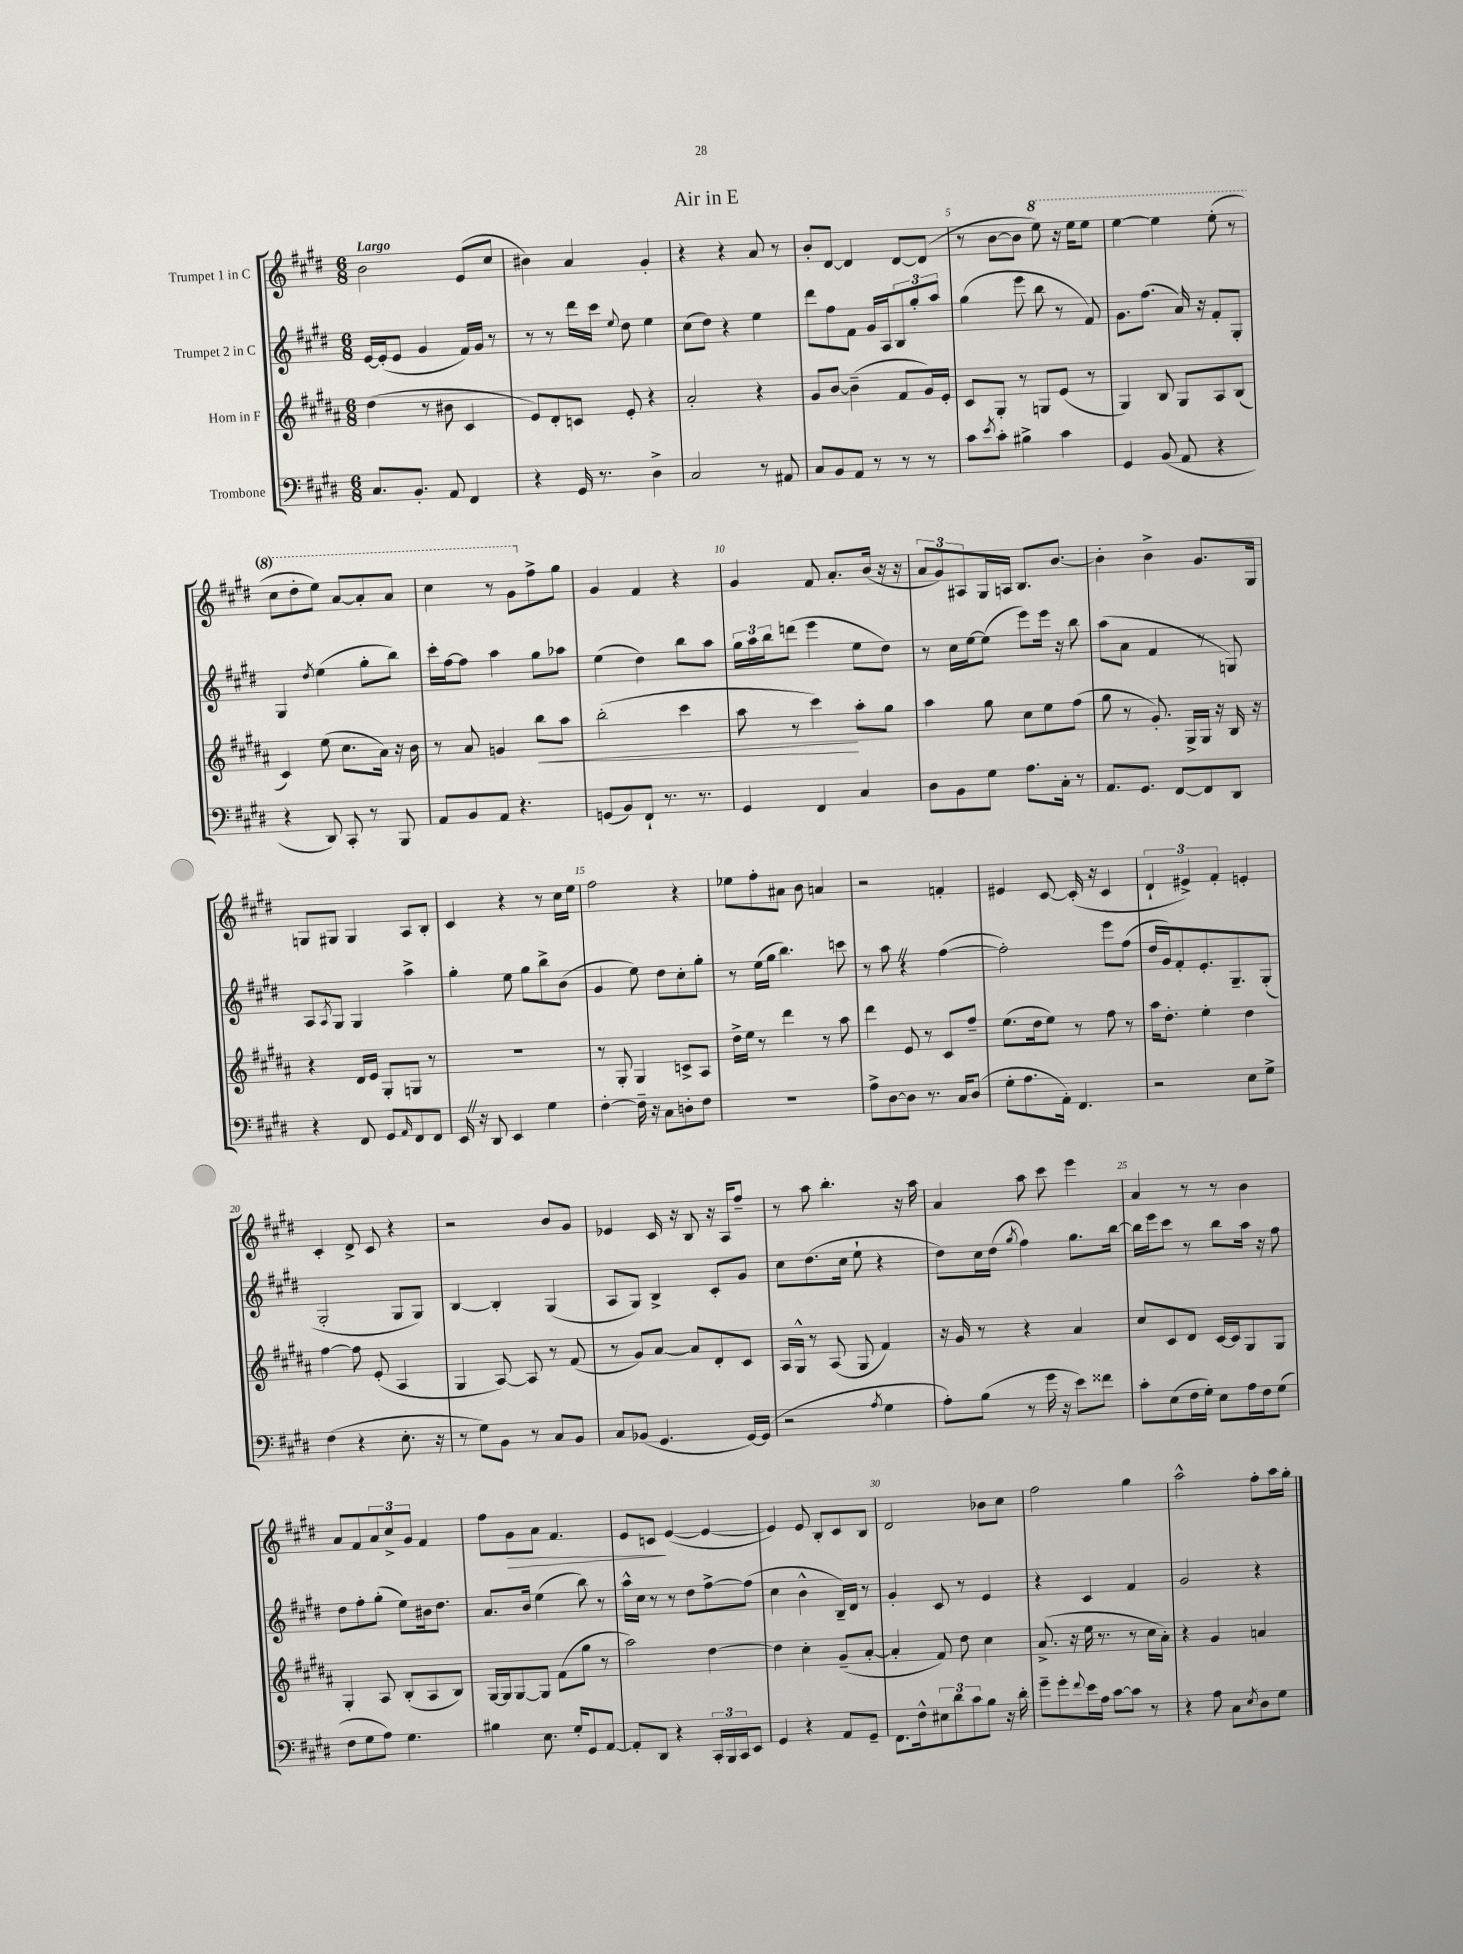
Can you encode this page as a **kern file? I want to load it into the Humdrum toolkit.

**kern	**kern	**dynam	**kern	**kern	**dynam
*part4	*part3	*part3	*part2	*part1	*part1
*staff4	*staff3	*staff3	*staff2	*staff1	*staff1
*I"Trombone	*I"Horn in F	*	*I"Trumpet 2 in C	*I"Trumpet 1 in C	*
*clefF4	*clefG2	*	*clefG2	*clefG2	*
*k[f#c#g#d#]	*k[f#c#g#d#a#]	*	*k[f#c#g#d#]	*k[f#c#g#d#]	*
*M6/8	*M6/8	*	*M6/8	*M6/8	*
=1	=1	=1	=1	=1	=1
!	!	!	!	!LO:TX:a:B:t=Largo	!
8.C#/L	(4dd#\	.	[16e/LL	2b\	.
.	.	.	(16e'/J]	.	.
.	.	.	8e/J	.	.
8.BB'/J	.	.	.	.	.
.	8r	.	4g#/	.	.
8AA/	8b#X\	.	.	.	.
4FF#/	4c#/	.	16f#/LL)	(8e/L	.
.	.	.	16g#/JJ	.	.
.	.	.	8r	8cc#/J	.
=2	=2	=2	=2	=2	=2
4r	8e/L)	.	8r	4b#X\)	.
.	8d#'/	.	8r	.	.
16GG#/	8cn/J	.	16ddd#\LL	4a/	.
8.r	.	.	16ccc#\JJ	.	.
.	.	.	8qqee/	.	.
.	8e'/	.	8dd#\	.	.
4D#^\	4r	.	4ee\	4g#'/	.
=3	=3	=3	=3	=3	=3
2C#/	2a#'/	.	(8cc#\L	4r	.
.	.	.	8dd#\J)	.	.
.	.	.	4r	4r	.
8r	4r	.	4ee\	8a/	.
8AA#X/	.	.	.	8r	.
=4	=4	=4	=4	=4	=4
8C#/L	8g#/L	.	8ddd#\L	8b'/L	.
8BB/	[8b/J	.	8ff#\	[8d#/J	.
8AA/J	(4b~\]	.	8f#\J	4d#/]	.
8r	.	.	16g#/LL	.	.
.	.	.	16A/J	.	.
8r	8f#/L	.	12B/	[8d#/L	.
.	.	.	12gg#'/	.	.
8r	16g#/L)	.	.	(8d#/J]	.
.	.	.	12aa/J	.	.
.	16e'/JJ	.	.	.	.
=5	=5	=5	=5	=5	=5
8c#\L	8c#/L	.	(4gg#\	8r	.
8qe/	.	.	.	.	.
8c#'\J	8G#'/J	.	.	[8b\L	.
4B#X^\	8r	.	8eee\	8b\J]	.
*	*	*	*	*8va	*
.	8Gn/L	.	8bb\	8eee\)	.
4c#\	(8e/J	.	8r	16r	.
.	.	.	.	16eee\KL	.
.	8r	.	8f#/)	8eee\J	.
=6	=6	=6	=6	=6	=6
4GG#/	4G#/)	.	8.g#\L	[4eee\	.
.	.	.	(8.ff#\J	.	.
(8BB/	8B/	.	.	4eee\]	.
8AA/	8G#/L	.	16a/)	.	.
.	.	.	16r	.	.
4r	8A#/	.	8f#'/L	(8eee'\	.
.	(8B/J	.	8G#'/J	8r	.
!!LO:LB:g=z
=7	=7	=7	=7	=7	=7
4r	4c#/)	.	4G#/	8ccc#\L	.
.	.	.	.	8ddd#'\	.
.	.	.	8qdd#/	.	.
8DD#/)	(8ee\	.	(4ee\	8eee\J)	.
8CC#'/	8.cc#\L	.	.	[8aa/L	.
8r	.	.	8gg#'\L	8aa'/]	.
.	16a#\Jk)	.	.	.	.
8BBB/	16r	.	8bb\J)	8aa/J	.
.	16b\	.	.	.	.
=8	=8	=8	=8	=8	=8
8AA/L	8r	.	16ccc#'\LL	4ccc#\	.
.	.	.	[16ff#\J	.	.
8BB/	8a#/	.	8ff#\J]	.	.
8AA/J	4gn/	.	4aa\	8r	.
4.r	.	.	.	8gg#\L	.
!	!	!LO:HP:b	!	!	!
*	*	*	*	*X8va	*
.	8bb\L	<	8gg#\L	8ff#^\	.
.	8aa#\J	.	8aa-X\J	8gg#\J	.
=9	=9	=9	=9	=9	=9
(8GGn/L	(2bb'\	.	(4ee\	4g#/	.
8BB/)	.	.	.	.	.
8FF#`/J	.	.	4dd#\)	4f#/	.
8.r	.	.	.	.	.
.	4ccc#\	.	8bb\L	4r	.
8.r	.	.	.	.	.
.	.	.	8aa\J	.	.
=10	=10	=10	=10	=10	=10
4GG#/	8aa#\	.	24gg#\LL	4g#/	.
.	.	.	24aa\	.	.
.	.	.	24bb\J	.	.
.	8r	.	(8dddn\J	.	.
4FF#/	4ccc#\)	.	4eee\	8f#/	.
.	.	.	.	8.a'/L	.
4C#/	8aa#'\L	[	8ee\L	.	.
.	.	.	.	(16b/Jk	.
.	8gg#\J	.	8dd#\J)	16r	.
.	.	.	.	16r	.
=11	=11	=11	=11	=11	=11
8D#\L	4aa#\	.	8r	12a/L	.
.	.	.	.	12g#/)	.
8BB\	.	.	16cc#\LL	.	.
.	.	.	.	12A#X/	.
.	.	.	[16ee\J	.	.
8G#\J	8gg#\	.	(8ee\J]	16G#/L	.
.	.	.	.	16An/JJ	.
8.A\L	8cc#\L	.	8eee\L)	8.B/L	.
.	8ee\	.	16eee\Jk	.	.
16C#'\Jk	.	.	16r	[8.b/J	.
8r	(8ff#\J	.	8bb\	.	.
=12	=12	=12	=12	=12	=12
8.AA/L	8gg#\	.	(8aa\L	4b'\]	.
.	8r	.	8a\J	.	.
8.GG#/J	.	.	.	.	.
.	8.g#'/)	.	4f#/	4b^\	.
[8FF#/L	.	.	.	.	.
.	16G#^/LL	.	.	.	.
8FF#/]	16G#/JJ	.	8r	8.g#/L	.
.	16r	.	.	.	.
8DD#/J	16B/	.	8Gn/)	.	.
.	16r	.	.	16G#/Jk	.
!!LO:LB:g=z
=13	=13	=13	=13	=13	=13
4r	4r	.	8A/L	8Gn/L	.
.	.	.	8qA/	.	.
.	.	.	8G#/J	8G#X/J	.
8FF#/	16d#/LL	.	4G#/	4G#/	.
.	16e/JJ	.	.	.	.
8GG#/L	8G#'/L	.	.	.	.
16qqAA/	.	.	.	.	.
8FF#/	8Gn/J	.	4aa^\	8A/L	.
8FF#/J	8r	.	.	8B'/J	.
=14	=14	=14	=14	=14	=14
16EEZ/	2.r	.	4gg#'\	4c#/	.
16r	.	.	.	.	.
8DD#/	.	.	.	.	.
4EE/	.	.	8ee\	4r	.
.	.	.	8gg#\L	.	.
4G#\	.	.	8bb^\	8r	.
.	.	.	(8b\J	16cc#\LL	.
.	.	.	.	16ee\JJ	.
=15	=15	=15	=15	=15	=15
[4F#'\	8r	.	4g#/	2ff#\	.
.	8G#'/	.	.	.	.
16F#~\]	4G#/	.	8ee\)	.	.
16r	.	.	.	.	.
8C#\L	.	.	8dd#\L	.	.
8Dn'\	8cn^/L	.	8cc#'\	4r	.
8F#\J	8A#/J	.	8gg#'\J	.	.
=16	=16	=16	=16	=16	=16
2.r	16dd#^\LL	.	8r	8ee-X\L	.
.	16ee\JJ	.	.	.	.
.	8r	.	(16ee\LL	8ff#'\	.
.	.	.	16gg#\JJ	.	.
.	4ddd#\	.	4.bb\)	8a#X\J	.
.	.	.	.	8b\	.
.	8r	.	.	4an/	.
.	8aa#\	.	8cccn\	.	.
=17	=17	=17	=17	=17	=17
8A^\L	4ddd#\	.	8r	2r	.
[8D#\	.	.	8aaZ\	.	.
8D#\J]	8e/	.	4r	.	.
8.r	8r	.	.	.	.
.	8c#/L	.	([4ff#\	4fn'/	.
16C#/KL	.	.	.	.	.
(8D#/J	8ff#~/J	.	.	.	.
=18	=18	=18	=18	=18	=18
8G#'\L	(8.ee\L	.	2ff#'\])	4e#X/	.
8.A\	.	.	.	.	.
.	16dd#\k	.	.	.	.
.	8ee\J)	.	.	[8c#/	.
16AA'\Jk)	.	.	.	.	.
4.FF#/	8r	.	.	(16c#'/]	.
.	.	.	.	16r	.
.	8ff#\	.	8eee\L	4c#/	.
.	8r	.	(8ff#\J	.	.
=19	=19	=19	=19	=19	=19
2r	16aa#\KL	.	16dd#/LL	6d#`/	.
.	8.dd#'\J	.	16g#/J)	.	.
.	.	.	8f#'/	.	.
.	.	.	.	6e#X^/)	.
.	4ee'\	.	8.e'/	.	.
.	.	.	.	6f#'/	.
.	.	.	8.G#~/	.	.
8E\L	4dd#\	.	.	4en'/	.
8G#^\J	.	.	(8G#'/J	.	.
!!LO:LB:g=z
=20	=20	=20	=20	=20	=20
(4F#\	[4ff#\	.	2G#'/	4c#'/	.
4r	8ff#\]	.	.	8d#^/	.
.	(8e'/	.	.	8c#/	.
8.E'\	4A#/	.	8G#/L	4r	.
.	.	.	8G#/J)	.	.
16r	.	.	.	.	.
=21	=21	=21	=21	=21	=21
8r	4G#/	.	[4B/	2r	.
8G#\L)	.	.	.	.	.
8BB\J	[8A#/)	.	4B'/]	.	.
8r	8A#/]	.	.	.	.
8C#/L	8r	.	(4G#/	8b/L	.
8BB/J	(8f#/	.	.	8g#/J	.
=22	=22	=22	=22	=22	=22
8C#/L	8r	.	8A/L	4e-X/	.
(8BB-X/J	8g#/L)	.	8G#/J)	.	.
4.GG#/	[8a#/J	.	4B^/	16c#/	.
.	.	.	.	16r	.
.	8a#/L]	.	.	8B/	.
.	8d#'/	.	8c#'/L	16r	.
.	.	.	.	16A/KL	.
[16GG#/LL)	8c#/J	.	8g#/J	8ff#~/J	.
(16GG#/JJ]	.	.	.	.	.
=23	=23	=23	=23	=23	=23
2r	16A#/LL	.	8cc#\L	8r	.
.	16G#^^/JJ	.	.	.	.
.	8r	.	(8.dd#\	8aa\	.
.	(8A#/	.	.	4.bb'\	.
.	.	.	16cc#\Jk	.	.
.	8G#/	.	8ee`\	.	.
8qA/	.	.	.	.	.
4G#\	4f#/)	.	4r	.	.
.	.	.	.	16r	.
.	.	.	.	16aa\	.
=24	=24	=24	=24	=24	=24
8A'\L)	16r	.	8dd#\L)	4a/	.
.	16g#/	.	.	.	.
(8B\J	8r	.	16cc#\L	.	.
.	.	.	(16dd#\JJ	.	.
.	.	.	8qgg#/	.	.
8r	4r	.	4ff#\)	8aa\	.
16g#\	.	.	.	8ccc#\	.
16r	.	.	.	.	.
8e\L)	4a#/	.	8.gg#\L	4eee\	.
8f##X\J	.	.	.	.	.
.	.	.	[16bb\Jk	.	.
=25	=25	=25	=25	=25	=25
8c#'\L	8cc#/L	.	16bb\LL]	4a/	.
.	.	.	16eee\J	.	.
(8E\	8c#/	.	8ccc#\J	.	.
16F#\L	8d#/J	.	8r	8r	.
16G#'\JJ)	.	.	.	.	.
8E\L	[16c#/LL	.	8bb\L	8r	.
.	16c#/J]	.	.	.	.
16A\L	8G#/	.	16aa\Jk	4b\	.
16F#\J	.	.	16r	.	.
(8G#\J	8G#/J	.	8ff#\	.	.
!!LO:LB:g=z
=26	=26	=26	=26	=26	=26
8F#\L	4G#'/	.	8dd#\L	8a/L	.
8G#\	.	.	8ff#'\	8f#/	.
8A\J)	8A#/	.	(8gg#'\J	12a/	.
.	.	.	.	12cc#^/	.
4.G#\	(8B'/L	.	8ee\L)	.	.
.	.	.	.	12g#/J	.
.	8A#/	.	16b#X\k	4f#/	.
.	.	.	8.dd#\J	.	.
.	8B/J)	.	.	.	.
=27	=27	=27	=27	=27	=27
4B#X\	[16G#/LL	.	8.a/L	8ff#\L	.
.	16G#/J]	.	.	.	.
!	!	!	!	!	!LO:HP:b
.	[8G#/	.	.	8g#\	>
.	.	.	16b/Jk	.	.
8.E\	8G#/J]	.	(4ee\	8a\J	.
.	(8f#\L	.	.	4.f#/	.
16G#'/KL	.	.	.	.	.
8GG#/	8gg#\J	.	8bb\)	.	.
[8AA/J	8r	.	8r	.	.
=28	=28	=28	=28	=28	=28
8AA'/L]	2aa#\)	.	16aa^^\LL	8e/L	.
.	.	.	16cc#\JJ	.	.
8DD#/J	.	.	8r	8cn/J	.
4r	.	.	8r	([4e/	]
.	.	.	8dd#\L	.	.
24CC#'/LL	[4dd#\	.	[8ff#^\	4e/_	.
24BBB/	.	.	.	.	.
24CC#/J	.	.	.	.	.
8EE/J	.	.	(8ff#\J]	.	.
=29	=29	=29	=29	=29	=29
4GG#/	4dd#\]	.	4cc#\	4e/])	.
4r	4cc#'\	.	4b^^\	8e/	.
.	.	.	.	8B'/L	.
8AA/L	(8g#~/L	.	16B~/LL)	8c#/	.
.	.	.	16d#/JJ	.	.
8GG#~/J	[8a#'/J	.	8r	8B/J	.
=30	=30	=30	=30	=30	=30
8.FF#\L	4a#'/]	.	4g#'/	2d#/	.
16F#^^\k	.	.	.	.	.
12E#X\	8f#/)	.	8c#/	.	.
12d#\	.	.	.	.	.
.	8dd#\	.	8r	.	.
12c#\	.	.	.	.	.
8B\J	4cc#\	.	4e/	8b-X\L	.
16r	.	.	.	8cc#\J	.
16d#'\	.	.	.	.	.
=31	=31	=31	=31	=31	=31
8g#~\L	(8.a#^/	.	4r	2ff#\	.
8g#'\	.	.	.	.	.
.	16r	.	.	.	.
8qqf#/	.	.	.	.	.
16e\L	16ee\	.	4c#/	.	.
16A\JJ	8.r	.	.	.	.
[8c#\L	.	.	.	.	.
8c#\J]	8r	.	4f#/	4gg#\	.
8r	16cc#\LL	.	.	.	.
.	16a#'\JJ)	.	.	.	.
=32	=32	=32	=32	=32	=32
4r	4r	.	2g#/	2aa^^\	.
8A\	4g#/	.	.	.	.
8C#\L	.	.	.	.	.
8qE/	.	.	.	.	.
8D#\	4an/	.	4r	8ff#'\L	.
8G#\J	.	.	.	16aa\L	.
.	.	.	.	16gg#'\JJ	.
==	==	==	==	==	==
*-	*-	*-	*-	*-	*-
